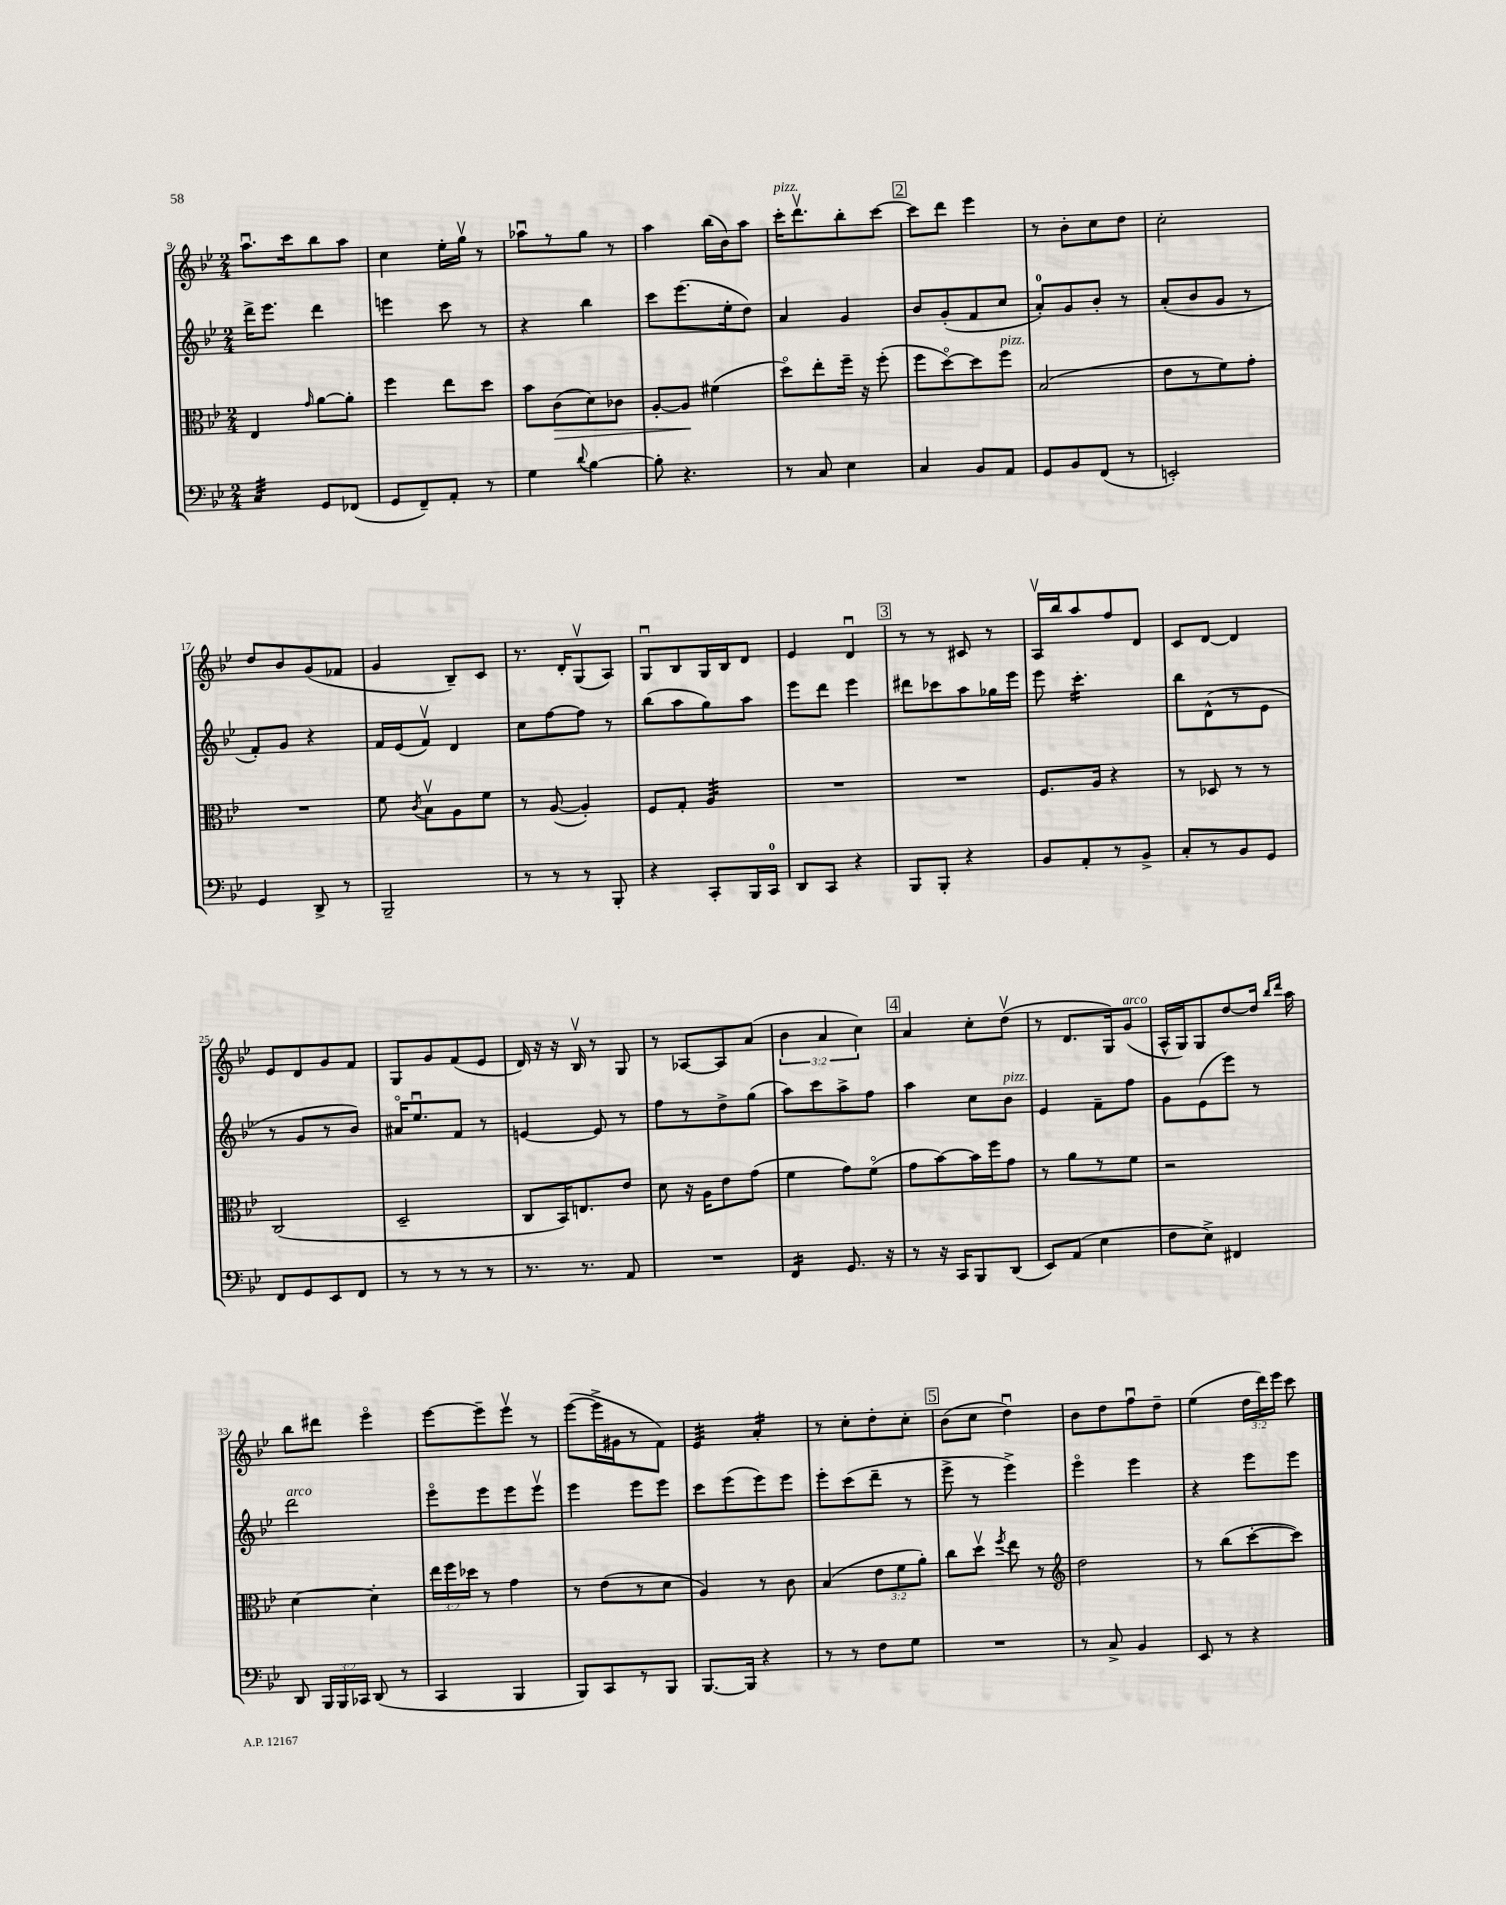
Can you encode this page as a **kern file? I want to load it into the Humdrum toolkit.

**kern	**kern	**kern	**kern
*staff4	*staff3	*staff2	*staff1
*clefF4	*clefC3	*clefG2	*clefG2
*k[b-e-]	*k[b-e-]	*k[b-e-]	*k[b-e-]
*M2/4	*M2/4	*M2/4	*M2/4
4C	4E-	16ddd^	8.aau
.	.	8.eee-	.
.	.	.	16ccc
.	16qqg	.	.
8GG	[8a	4ddd	8bb-
(8FF-	8a']	.	8aa
=	=	=	=
8GG	4ff	4eee	4cc
8FF~)	.	.	.
8AA'	8ee-	8ccc	16ee-'
.	.	.	16ggv
8r	8dd	8r	8r
=	=	=	=
4G	8b-	4r	8aa-u
.	(8c	.	8r
8qqd	.	.	.
[4B-	8d)	4bb-	8gg
.	8c-	.	8r
=	=	=	=
8B-']	[8A'	8ccc	4aa
4.r	8A]	(8.eee-	.
.	(4f#	.	(16bb-
.	.	16ee-'	16b-)
.	.	8dd)	8aa
=	=	=	=
8r	8ddo)	4a	16ccc'
.	.	.	8.dddv
8C	8ee-'	.	.
4E-	16ff~	4g	8bb-'
.	16r	.	.
.	(8ff'	.	[8ccc
=	=	=	=
4C	8ff	8b-	8ccc]
.	[8ddo)	(8g'	8ddd
8BB-	8dd]	8f	4eee-
8AA	8ff	8cc	.
=	=	=	=
8GG	(2B-	8a')	8r
8BB-	.	8g	8b-'
(8FF	.	8b-'	8cc
8r	.	8r	8dd
=	=	=	=
2EE')	8e-	(8a'	2cc'
.	8r	8b-	.
.	8f)	8g	.
.	8g'	8r	.
=	=	=	=
4GG	2r	8f')	8dd
.	.	8g	8b-
8DD^	.	4r	(8g
8r	.	.	8f-
=	=	=	=
2BBB-~	8f	16f	4g
.	.	(16e-	.
.	8qc	.	.
.	8B-v	8fv)	.
.	8A	4d	8B-~)
.	8f	.	8c
=	=	=	=
8r	8r	8cc	8.r
8r	([8A	[8ff	.
.	.	.	16d'
8r	4A'])	8ff]	(8Gv
8BBB-'	.	8r	8A)
=	=	=	=
4r	8F	(8bb-	8Gu
.	8G'	8aa	8B-
8CC'	4A	8gg)	16G
.	.	.	16B-
16BBB-	.	8aa	8d
16CC	.	.	.
=	=	=	=
8DD	2r	8eee-	4e-
8CC	.	8ddd	.
4r	.	4eee-	4du
=	=	=	=
8BBB-	2r	8ddd#	8r
8BBB-'	.	8ccc-	8r
4r	.	8aa	8c#
.	.	16gg-	8r
.	.	16eee-	.
=	=	=	=
8BB-	8.F	8eee-	16Av
.	.	.	16bb-
8AA'	.	4.ccc'	8aa
.	16A	.	.
8r	4r	.	8ff
8BB-^	.	.	8d
=	=	=	=
8C'	8r	8bb-	8c
8r	8D-	(8d^^	[8d
8BB-	8r	8r	4d]
8GG	8r	8e-	.
=	=	=	=
8FF	(2C	8r	8e-
8GG	.	8g	8d
8EE-	.	8r	8g
8FF	.	8b-)	8f
=	=	=	=
8r	2D~	16a#o	8G
.	.	8.ee-u	.
8r	.	.	8g
8r	.	8f	(8f
8r	.	8r	8e-
=	=	=	=
8.r	8C	[4e	16d)
.	.	.	16r
.	16BB-)	.	16r
8.r	8.E	.	16B-v
.	.	8e]	8r
8AA	8e-	8r	8G
=	=	=	=
2r	8d	8ff	8r
.	16r	8r	[8A-
.	16A	.	.
.	8e-	8dd^	8A-]
.	(8g	(8gg	(8a
=	=	=	=
4FF	4f	8aa)	6b-
.	.	8ccc	.
.	.	.	6a
8.GG	8g)	8aa^	.
.	.	.	6cc)
.	(8fo	8ff	.
16r	.	.	.
=	=	=	=
8r	8g	4aa	4a
16r	[8b-)	.	.
16CC	.	.	.
8BBB-	16b-]	8cc	8cc'
.	16ff	.	.
(8DD	8g	8b-	(8ddv
=	=	=	=
8EE-)	8r	4e-	8r
(8AA	8a	.	8.d
4E-	8r	8f~	.
.	.	.	16G)
.	8f	8ff	(8g
=	=	=	=
8F	2r	8g	16A^^
.	.	.	16G)
8E-^)	.	(8e-	8G
4FF#	.	8eee-)	[8dd
.	.	8r	16dd]
.	.	.	16qqbb-
.	.	.	16qqddd
.	.	.	16aa
=	=	=	=
8DD	[4d	2ddd	8bb-
24BBB-	.	.	8ddd#
24BBB-	.	.	.
24CC-	.	.	.
(8DD	4d']	.	4eee-o
8r	.	.	.
=	=	=	=
4CC	24ee-	8eee-o	[8eee-
.	24ff	.	.
.	24dd-	.	.
.	8r	8eee-	8eee-~]
4BBB-	4g	8eee-	8eee-v
.	.	8eee-v	8r
=	=	=	=
8BBB-)	8r	4eee-	([8eee-
8CC	(8e-	.	16eee-^]
.	.	.	16g#
8r	8r	8eee-	8r
8BBB-	8d	8eee-	8f)
=	=	=	=
[8.BBB-	4A)	8ccc	4e-
.	.	(8eee-	.
16BBB-]	.	.	.
4r	8r	8eee-)	4a'
.	8c	8eee-	.
=	=	=	=
8r	(4B-	8eee-'	8r
8r	.	(8ccc	8cc'
8F	12e-	8ddd~	8dd'
.	12f	.	.
8G	.	8r	8cc'
.	12a')	.	.
=	=	=	=
2r	8cc	8eee-^	(8b-
.	8ddv	8r	8cc
.	8qff	.	.
.	8ee-	4eee-^)	4ddu)
.	8r	.	.
=	=	=	=
*	*clefG2	*	*
8r	2dd	4eee-o	8b-
8C^	.	.	8dd
4BB-	.	4eee-	8ffu
.	.	.	8dd~
=	=	=	=
8EE-	8r	4r	(4ee-
8r	(8bb-	.	.
4r	[8ccc'	8eee-	24dd
.	.	.	24ddd)
.	.	.	24eee-
.	8ccc])	8eee-	8ccc
==	==	==	==
*-	*-	*-	*-
